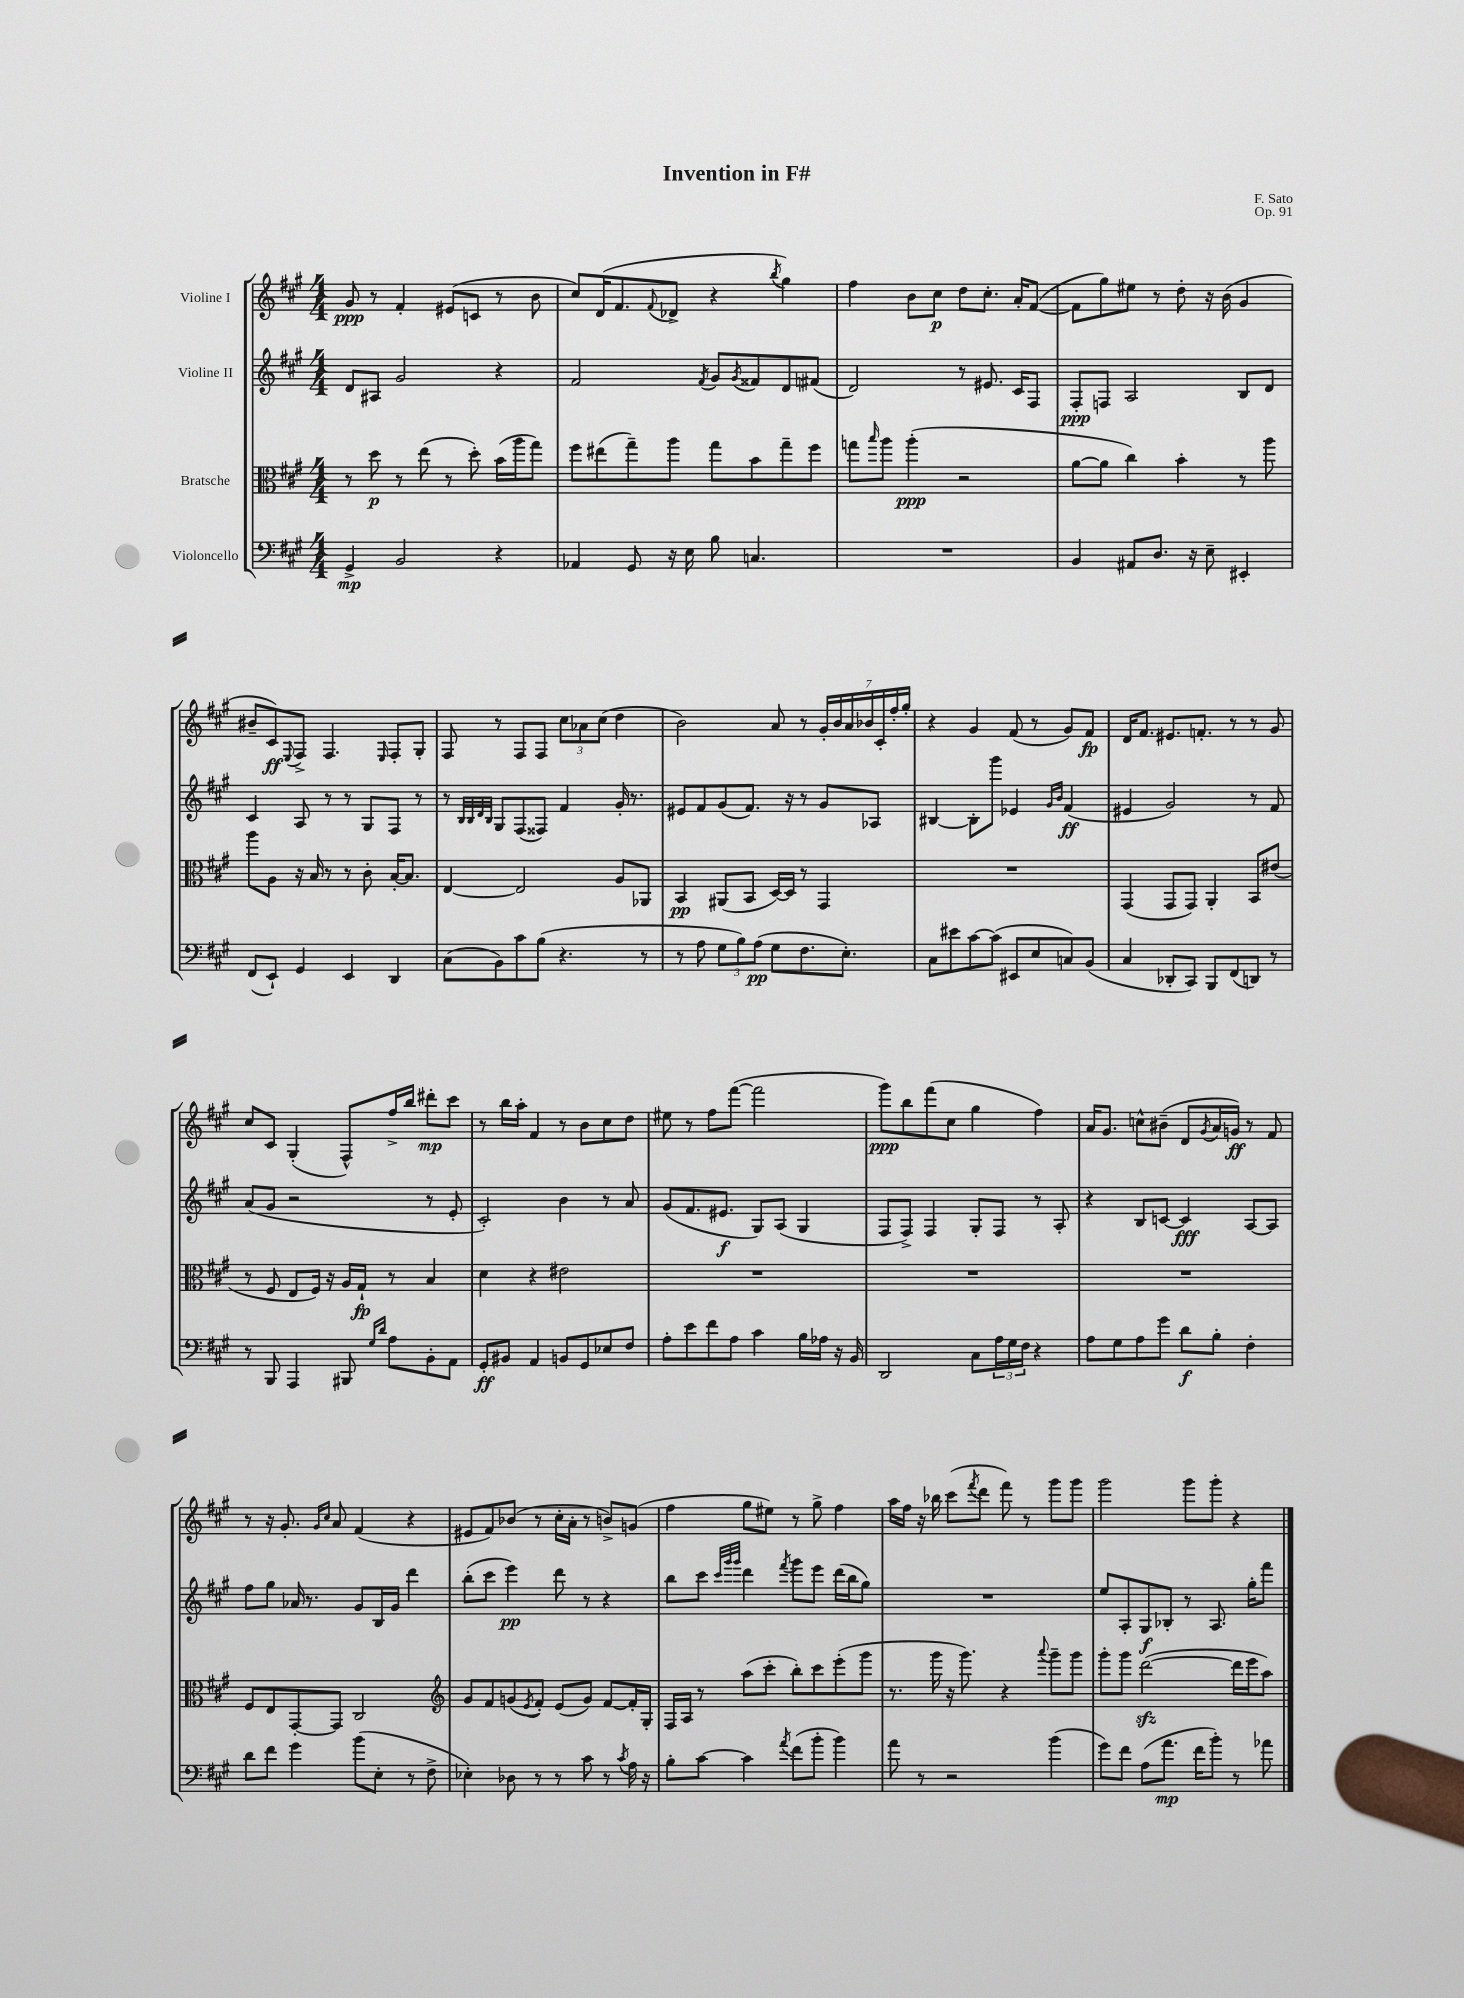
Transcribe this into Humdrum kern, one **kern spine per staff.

**kern	**kern	**kern	**kern
*staff4	*staff3	*staff2	*staff1
*clefF4	*clefC3	*clefG2	*clefG2
*k[f#c#g#]	*k[f#c#g#]	*k[f#c#g#]	*k[f#c#g#]
*M4/4	*M4/4	*M4/4	*M4/4
4GG#^/	8r	8d/L	8g#/
.	8dd\	8A#/J	8r
2BB/	8r	2g#/	4f#'/
.	(8ee\	.	.
.	8r	.	(8e#/L
.	8dd'\)	.	8c/J
4r	(16b\LL	4r	8r
.	16aa\J	.	.
.	8gg#\J)	.	8b\
=	=	=	=
4AA-/	8ff#\L	2f#/	8cc#/L)
.	(8ee#\	.	(16d/K
.	.	.	8.f#/
8GG#/	8gg#~\)	.	.
.	.	.	8qqf#/
16r	8aa\J	.	8d-^/J
16E\	.	.	.
.	.	8qf#/	.
8B\	8gg#\L	8g#/L	4r
.	.	8qg#/	.
4.C/	8b\	8f##/	.
.	.	.	8qbb/
.	8gg#~\	8d/	4gg#\)
.	8ff#\J	(8f#/J	.
=	=	=	=
1r	8gg\L	2d/)	4ff#\
.	16qqbb/	.	.
.	8aa\J	.	.
.	(4aa'\	.	8b\L
.	.	.	8cc#\J
.	2r	8r	8dd\L
.	.	8.e#/	8.cc#'\J
.	.	16c#/LK	16a'/LK
.	.	8F#/J	([8f#/J
=	=	=	=
4BB/	[8a\L	8F#'/L	8f#\]L
.	8a\]J	8F/J	8gg#\)
8AA#/L	4cc#\)	2A/	8ee#\J
8.D/J	.	.	8r
.	4b'\	.	8dd'\
16r	.	.	.
8E~\	.	.	16r
.	.	.	(16b\
4EE#'/	8r	8B/L	4g#/
.	8aa\	8d/J	.
=	=	=	=
(8FF#/L	8aa\L	4c#/	8b#~/L
8EE`/J)	8A\J	.	8c#/)
.	.	.	8qqE/
4GG#/	16r	8A/	8F#^/J
.	16B/	.	.
.	8r	8r	4.F#/
4EE/	8r	8r	.
.	8c#'\	8G#/L	.
.	.	.	16qqE/
4DD/	[16B'/LK	8F#/J	8F#'/L
.	8.B/]J	.	.
.	.	8r	8G#'/J
=	=	=	=
(8C#\L	[4E/	8r	8F#/
.	.	32qqB/LLL	.
.	.	32qqB/	.
.	.	32qqd/	.
.	.	32qqB/JJJ	.
8BB\)	.	8G#/L	8r
8c#\	2E/]	(8F#/	8F#/L
(8B\J	.	8F##/J)	8F#/J
4.r	.	4f#/	12cc#\L
.	.	.	12a-\
.	.	.	(12cc#\J
.	8A/L	16g#'/	4dd\
.	.	8.r	.
8r	8AA-/J	.	.
=	=	=	=
8r	4BB/	8e#/L	2b\)
8A\	.	8f#/	.
12G#\L	(8AA#/L	(8g#/	.
12B\)	.	.	.
.	8BB/J	8.f#/J)	.
(12A\J	.	.	.
8G#\L	[16D/LL)	.	8a/
.	16D/]JJ	16r	.
8.F#\	8r	8r	8r
.	4GG#/	8g#/L	28g#'/LL
.	.	.	28b/
8.E'\J)	.	.	.
.	.	.	28a/
.	.	.	28b-/
.	.	8A-/J	.
.	.	.	28c#'/
.	.	.	28ff#'/
.	.	.	28gg#'/JJ
=	=	=	=
8C#\L	1r	[4B#/	4r
8e#\	.	.	.
[8c#\	.	8B#'\]L	4g#/
(8c#\]J	.	8ggg#\J	.
8EE#/L	.	4e-/	(8f#/
8E/	.	.	8r
.	.	16qqg#/LL	.
.	.	16qqb/JJ	.
8C/)	.	(4f#/	8g#/L)
(8BB/J	.	.	8f#/J
=	=	=	=
4C#/	(4GG#/	4e#/	16d/LK
.	.	.	8.f#/J
8DD-'/L	8GG#/L	2g#/)	8.e#/L
8CC#/J)	8GG#/J)	.	.
.	.	.	8.f'/J
8BBB/L	4AA'/	.	.
(8FF#/	.	.	8r
8DD/J)	8BB/L	8r	8r
8r	(8e#/J	8f#/	8g#/
=	=	=	=
8r	8r	(8a/L	8cc#/L
8BBB/	8F#/	8g#/J	8c#/J
4AAA/	8E/L	2r	(4G#'/
.	16F#/Jk)	.	.
.	16r	.	.
8BBB#/	16A/LL	.	8F#^^/L)
.	16G#`/JJ	.	.
16qqG#/LL	.	.	.
16qqd/JJ	.	.	.
8A\L	8r	.	16ff#^/L
.	.	.	16bb/JJ
8BB'\	4B/	8r	8ddd#'\L
8AA\J	.	8e'/	8ccc#\J
=	=	=	=
8GG#'/L	4d\	2c#'/)	8r
8BB#/J	.	.	16bb\LL
.	.	.	16aa'\JJ
4AA/	4r	.	4f#/
8BB/L	2e#\	4b\	8r
8GG#/	.	.	8b\L
8E-/	.	8r	8cc#\
8F#/J	.	8a/	8dd\J
=	=	=	=
8A'\L	1r	(8g#/L	8ee#\
8e\	.	8.f#/	8r
8f#\	.	.	8ff#\L
.	.	8.e#/J	.
8A\J	.	.	([8fff#\J
4c#\	.	8G#/L)	2fff#\]
.	.	(8A/J	.
16B\LL	.	4G#/	.
16A-\JJ	.	.	.
16r	.	.	.
16BB/	.	.	.
=	=	=	=
2DD/	1r	8F#/L	8ggg#\L)
.	.	8F#^/J)	8bb\
.	.	4F#/	(8fff#\
.	.	.	8cc#\J
8C#\L	.	8G#'/L	4gg#\
24A\L	.	8F#/J	.
24G#\	.	.	.
24F#\JJ	.	.	.
4r	.	8r	4ff#\)
.	.	8A'/	.
=	=	=	=
8A\L	1r	4r	16a/LK
.	.	.	8.g#/J
8G#\	.	.	.
8A\	.	8B/L	8cc^^\L
8g#\J	.	[8c/J	(8b#~\J
8d\L	.	4c/]	8d/L
.	.	.	8qg#/
8B'\J	.	.	16a/L
.	.	.	16g/JJ)
4F#'\	.	[8A/L	8r
.	.	8A/]J	8f#/
=	=	=	=
8d\L	8F#/L	8ff#\L	8r
8f#\J	8E/	8gg#\J	16r
.	.	.	8.g#'/
4g#\	[8GG#'/	16a-/	.
.	.	8.r	.
.	.	.	16qqg#/LL
.	.	.	16qqcc#/JJ
.	8GG#/]J	.	8a/
(8b\L	2C#/	8g#/L	(4f#/
8E'\J	.	16B/L	.
.	.	16g#/JJ	.
8r	.	4ddd\	4r
8F#^\	.	.	.
=	=	=	=
*	*clefG2	*	*
4E-'\)	8g#/L	(8bb'\L	8e#/L
.	8f#/	8ccc#\J	8f#/)
8D-\	(8g/	4eee\)	(8b-/J
.	8qe/	.	.
8r	8f#'/J)	.	8r
8r	(8e/L	8ddd\	16cc#'\LL
.	.	.	16a'\JJ
8c#\	8g/J)	8r	8r
8r	[8f#/L	4r	8b^/L)
8qc#/	.	.	.
16A\	16f#'/]L	.	(8g/J
16r	16G#'/JJ	.	.
=	=	=	=
8B'\L	16F#/LL	8bb\L	4ff#\
.	16A/JJ	.	.
[8c#\J	8r	8ccc#\J	.
.	.	32qqccc#/LLL	.
.	.	32qqggg#/	.
.	.	32qqggg#/JJJ	.
4c#\]	(8aa\L	4ddd\	8gg#\L
.	8ccc#'\J	.	8ee#\J)
8qa/	.	8qfff#/	.
(8f#\L	8bb'\L)	8ggg#\L	8r
8b'\J	8ccc#\	8eee\J	8gg#^\
4b\)	(8eee'\	(16ddd\LL	4ff#\
.	.	16bb\J	.
.	8ggg#\J	8gg#\J)	.
=	=	=	=
8a\	8.r	1r	16aa\LL
.	.	.	16ff#\JJ
8r	.	.	16r
.	16ggg#\	.	16bb-\
2r	16r	.	(8ccc#\L
.	8.ggg#\)	.	.
.	.	.	8qfff#/
.	.	.	8ddd\J
.	4r	.	8fff#\)
.	.	.	8r
.	8qqaaa/	.	.
(4b\	8ggg#~\L	.	8ggg#\L
.	8ggg#\J	.	8ggg#\J
=	=	=	=
8g#\L)	8ggg#'\L	8ee/L	2ggg#\
8f#\J	8ggg#\J	8A'/	.
(8A\L	([2ddd\	8G#/	.
8.a\J	.	8B-'/J	.
.	.	8r	8ggg#\L
16f#\LK	.	.	.
8b'\J)	.	8.A/	8ggg#'\J
8r	16ddd\]LL	.	4r
.	16eee\J	16gg#'\LK	.
8a-\	8aa\J)	8fff#\J	.
==	==	==	==
*-	*-	*-	*-
